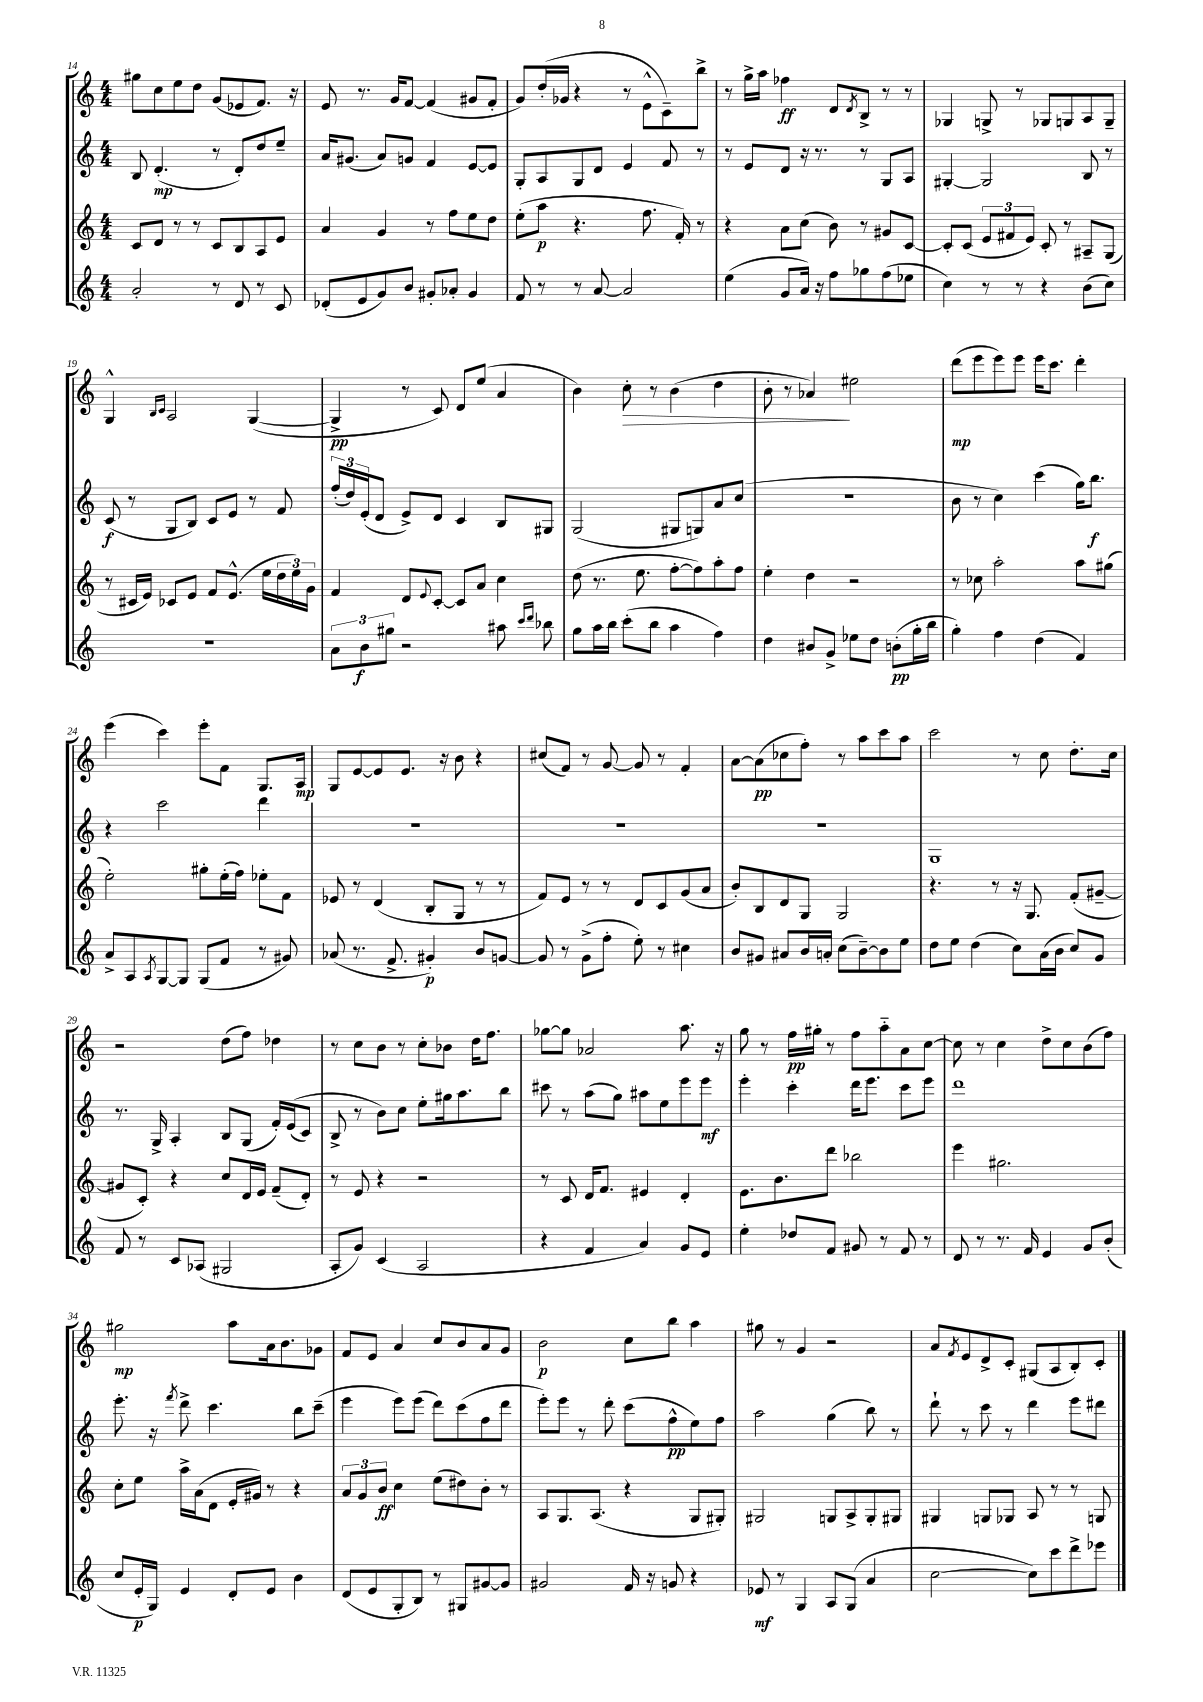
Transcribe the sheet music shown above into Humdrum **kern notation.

**kern	**kern	**kern	**kern
*staff4	*staff3	*staff2	*staff1
*clefG2	*clefG2	*clefG2	*clefG2
*k[]	*k[]	*k[]	*k[]
*M4/4	*M4/4	*M4/4	*M4/4
2a'	8c	8B	8gg#
.	8d	(4.d'	8cc
.	8r	.	8ee
.	8r	.	8dd
8r	8c	8r	(8g
8d	8B	8d')	8e-
8r	8A	8dd	8.f)
8c	8e	8ee~	.
.	.	.	16r
=	=	=	=
(8d-'	4a	16a	8e
.	.	(8.g#	.
8e	.	.	8.r
8g)	4g	8a)	.
.	.	.	16g
8b	.	8g	[8f
8g#'	8r	4f	(4f]
8a-'	8ff	.	.
4g#	8ee	[8e	8g#
.	8dd	8e]	8f'
=	=	=	=
8f	(8ee'	8G'	8g)
8r	8aa	8A	(16dd'
.	.	.	16g-
8r	4.r	8G	4r
[8a	.	8d	.
2a]	.	4e	8r
.	8.ff	.	8e^^
.	.	8f	8c~)
.	16f')	.	.
.	8r	8r	8bb^
=	=	=	=
(4ee	4r	8r	8r
.	.	8e	16gg^
.	.	.	16aa
8g	8a	8d	4ff-
16a)	(8cc	16r	.
16r	.	8.r	.
8ff	8b)	.	8d
.	.	.	8qd
8gg-	8r	8r	8B^
(8ff	8g#	8G	8r
8ee-	[8c	8A	8r
=	=	=	=
4cc)	8c']	[4G#'	4G-
.	(8c	.	.
8r	12e	2G#]	8G^
.	12f#	.	.
8r	.	.	8r
.	12e)	.	.
4r	8c'	.	8G-
.	8r	.	8G
(8b	8A#~	8B	8A
8cc)	(8G	8r	8G~
=	=	=	=
1r	8r	(8c	4G^^
.	16c#	8r	.
.	16e)	.	.
.	.	.	16qqB
.	.	.	16qqc
.	8c-	8G	2A
.	8e	8B)	.
.	8f	8c	.
.	(8.e^^	8e	.
.	.	8r	([4G
.	16ee	.	.
.	24dd	8f	.
.	24ee)	.	.
.	24g	.	.
=	=	=	=
12a	4f	(24ff'	4G^]
.	.	24dd)	.
12b	.	(24e'	.
.	.	8d	.
12gg#	.	.	.
2r	8d	8e^)	8r
.	8qqe	.	.
.	[8c'	8d	8c)
.	8c]	4c	8d
.	8a	.	(8ee
8aa#	4cc	8B	4a
16qqccc	.	.	.
16qqddd	.	.	.
8bb-	.	8G#	.
=	=	=	=
8gg	(8dd	(2G	4b)
16aa	8.r	.	.
16bb	.	.	.
(8ccc'	.	.	8cc'
.	8.ee	.	.
8bb	.	.	8r
4aa	[8ff'	8G#	(4b
.	8ff])	8G)	.
4ff)	8aa'	8a	4dd
.	8ff	(8cc	.
=	=	=	=
4dd	4ee'	1r	8b'
.	.	.	8r
8b#	4dd	.	4a-)
8g^	.	.	.
8ee-	2r	.	2ee#
8dd	.	.	.
(8b'	.	.	.
16gg'	.	.	.
16bb	.	.	.
=	=	=	=
4gg')	8r	8b	(8ddd
.	8cc-	8r	8eee
4ff	2aa'	4cc)	8eee)
.	.	.	8eee
(4dd	.	(4ccc	16eee
.	.	.	8.ccc
4f)	8aa	16gg)	4ddd'
.	.	8.bb	.
.	(8gg#	.	.
=	=	=	=
8a^	2ee')	4r	(4eee
8A	.	.	.
8qA	.	.	.
[8G	.	2ccc	4ccc)
8G]	.	.	.
(8G	8gg#'	.	8eee'
8f	(16ee'	.	8f
.	16ff)	.	.
8r	8ee-'	4ddd	8.G
8g#)	8f	.	.
.	.	.	16A
=	=	=	=
(8a-	8e-	1r	8G
8.r	8r	.	[8e
.	(4d	.	8e]
8.f^	.	.	.
.	.	.	8.e
4g#')	8B'	.	.
.	.	.	16r
.	8G	.	8b
8b	8r	.	4r
[8g	8r	.	.
=	=	=	=
8g]	8f)	1r	(8cc#
8r	8e	.	8f)
(8g^	8r	.	8r
8ff'	8r	.	[8g
8ee')	8d	.	8g]
8r	8c	.	8r
4cc#	(8g	.	4f'
.	8a	.	.
=	=	=	=
8b	8b')	1r	[8a
8g#	8B	.	(8a]
8a#	8d	.	8cc-
16b	8G	.	8ff')
16a'	.	.	.
(8cc	2G	.	8r
[8b~)	.	.	8aa
8b]	.	.	8ccc
8ee	.	.	8aa
=	=	=	=
8dd	4.r	1G	2ccc
8ee	.	.	.
(4dd	.	.	.
.	8r	.	.
8cc)	16r	.	8r
.	8.G	.	.
(16a	.	.	8cc
16b	.	.	.
8cc)	(8f'	.	8.dd'
8g	[8g#~	.	.
.	.	.	16cc
=	=	=	=
8f	8g#]	8.r	2r
8r	8c')	.	.
.	.	16G^	.
8c	4r	4A'	.
(8A-	.	.	.
2G#	8cc	8B	(8dd
.	16d	(8G	8ff)
.	16e	.	.
.	(8f~	16f')	4dd-
.	.	&((16e	.
.	8d')	8c)	.
=	=	=	=
8A'	8r	8B^	8r
8g)	8e	8r	8cc
(4c	4r	8b&)	8b
.	.	8cc	8r
2A	2r	8ee'	8cc'
.	.	16gg#	8b-
.	.	8.aa	.
.	.	.	16dd
.	.	.	8.ff
.	.	8bb	.
=	=	=	=
4r	8r	8ccc#	[8gg-
.	8c	8r	8gg-]
4f	16d	(8aa	2a-
.	8.f	.	.
.	.	8gg)	.
4a)	4e#	8aa#	.
.	.	8ee	.
8g	4d'	8eee	8.aa
8e	.	8eee	.
.	.	.	16r
=	=	=	=
4ee'	8.e	4eee'	8gg
.	.	.	8r
.	8.b	.	.
8dd-	.	4ccc'	16ff
.	.	.	16gg#'
8f	8ddd	.	8r
8g#	2bb-	16ddd	8ff
.	.	8.eee	.
8r	.	.	8aa'~
8f	.	8ccc	8a
8r	.	8eee	[8cc
=	=	=	=
8d	4eee	1ddd	8cc]
8r	.	.	8r
8.r	2.gg#	.	4cc
16f	.	.	.
4e	.	.	8dd^
.	.	.	8cc
8g	.	.	(8b
(8b'	.	.	8ff)
=	=	=	=
8cc	8cc'	8.eee'	2gg#
16e'	8ee	.	.
16G)	.	16r	.
.	.	8qfff	.
4e	16aa^	8ddd^	.
.	(16a	.	.
.	8d	4.ccc	.
8d'	16e'	.	8aa
.	16g#)	.	.
8e	8r	.	16a
.	.	.	8.b
4b	4r	8bb	.
.	.	(8ccc~	8g-
=	=	=	=
(8d	12a	4eee	8f
.	12g	.	.
8e	.	.	8e
.	12b	.	.
8G'	4cc	8eee)	4a
8B)	.	(8eee	.
8r	(8ee	8ddd)	8cc
8G#	8dd#)	(8ccc	8b
[8g#	8b'	8ff	8a
8g#]	8r	8ddd	8g
=	=	=	=
2g#	8A	8eee')	2b
.	8.G	8eee	.
.	.	8r	.
.	(8.A	.	.
.	.	8ddd'	.
16f	4r	(8ccc	8cc
16r	.	.	.
8g	.	8ff^^	8bb
4r	8G	8ee)	4aa
.	8G#')	8ff	.
=	=	=	=
8e-	2G#	2aa	8gg#
8r	.	.	8r
4G	.	.	4g
8A	8G	(4gg	2r
(8G	8A^	.	.
4a	8G'	8bb)	.
.	8G#	8r	.
=	=	=	=
[2cc	4G#	8ddd`	8a
.	.	.	8qf
.	.	8r	8e
.	8G	8ccc	8d^
.	8G-	8r	8c'
8cc])	8A	4ddd	(8G#
8ccc	8r	.	8A
8ddd^	8r	8eee	8B')
8eee-	8G	8ddd#	8c'
==	==	==	==
*-	*-	*-	*-
